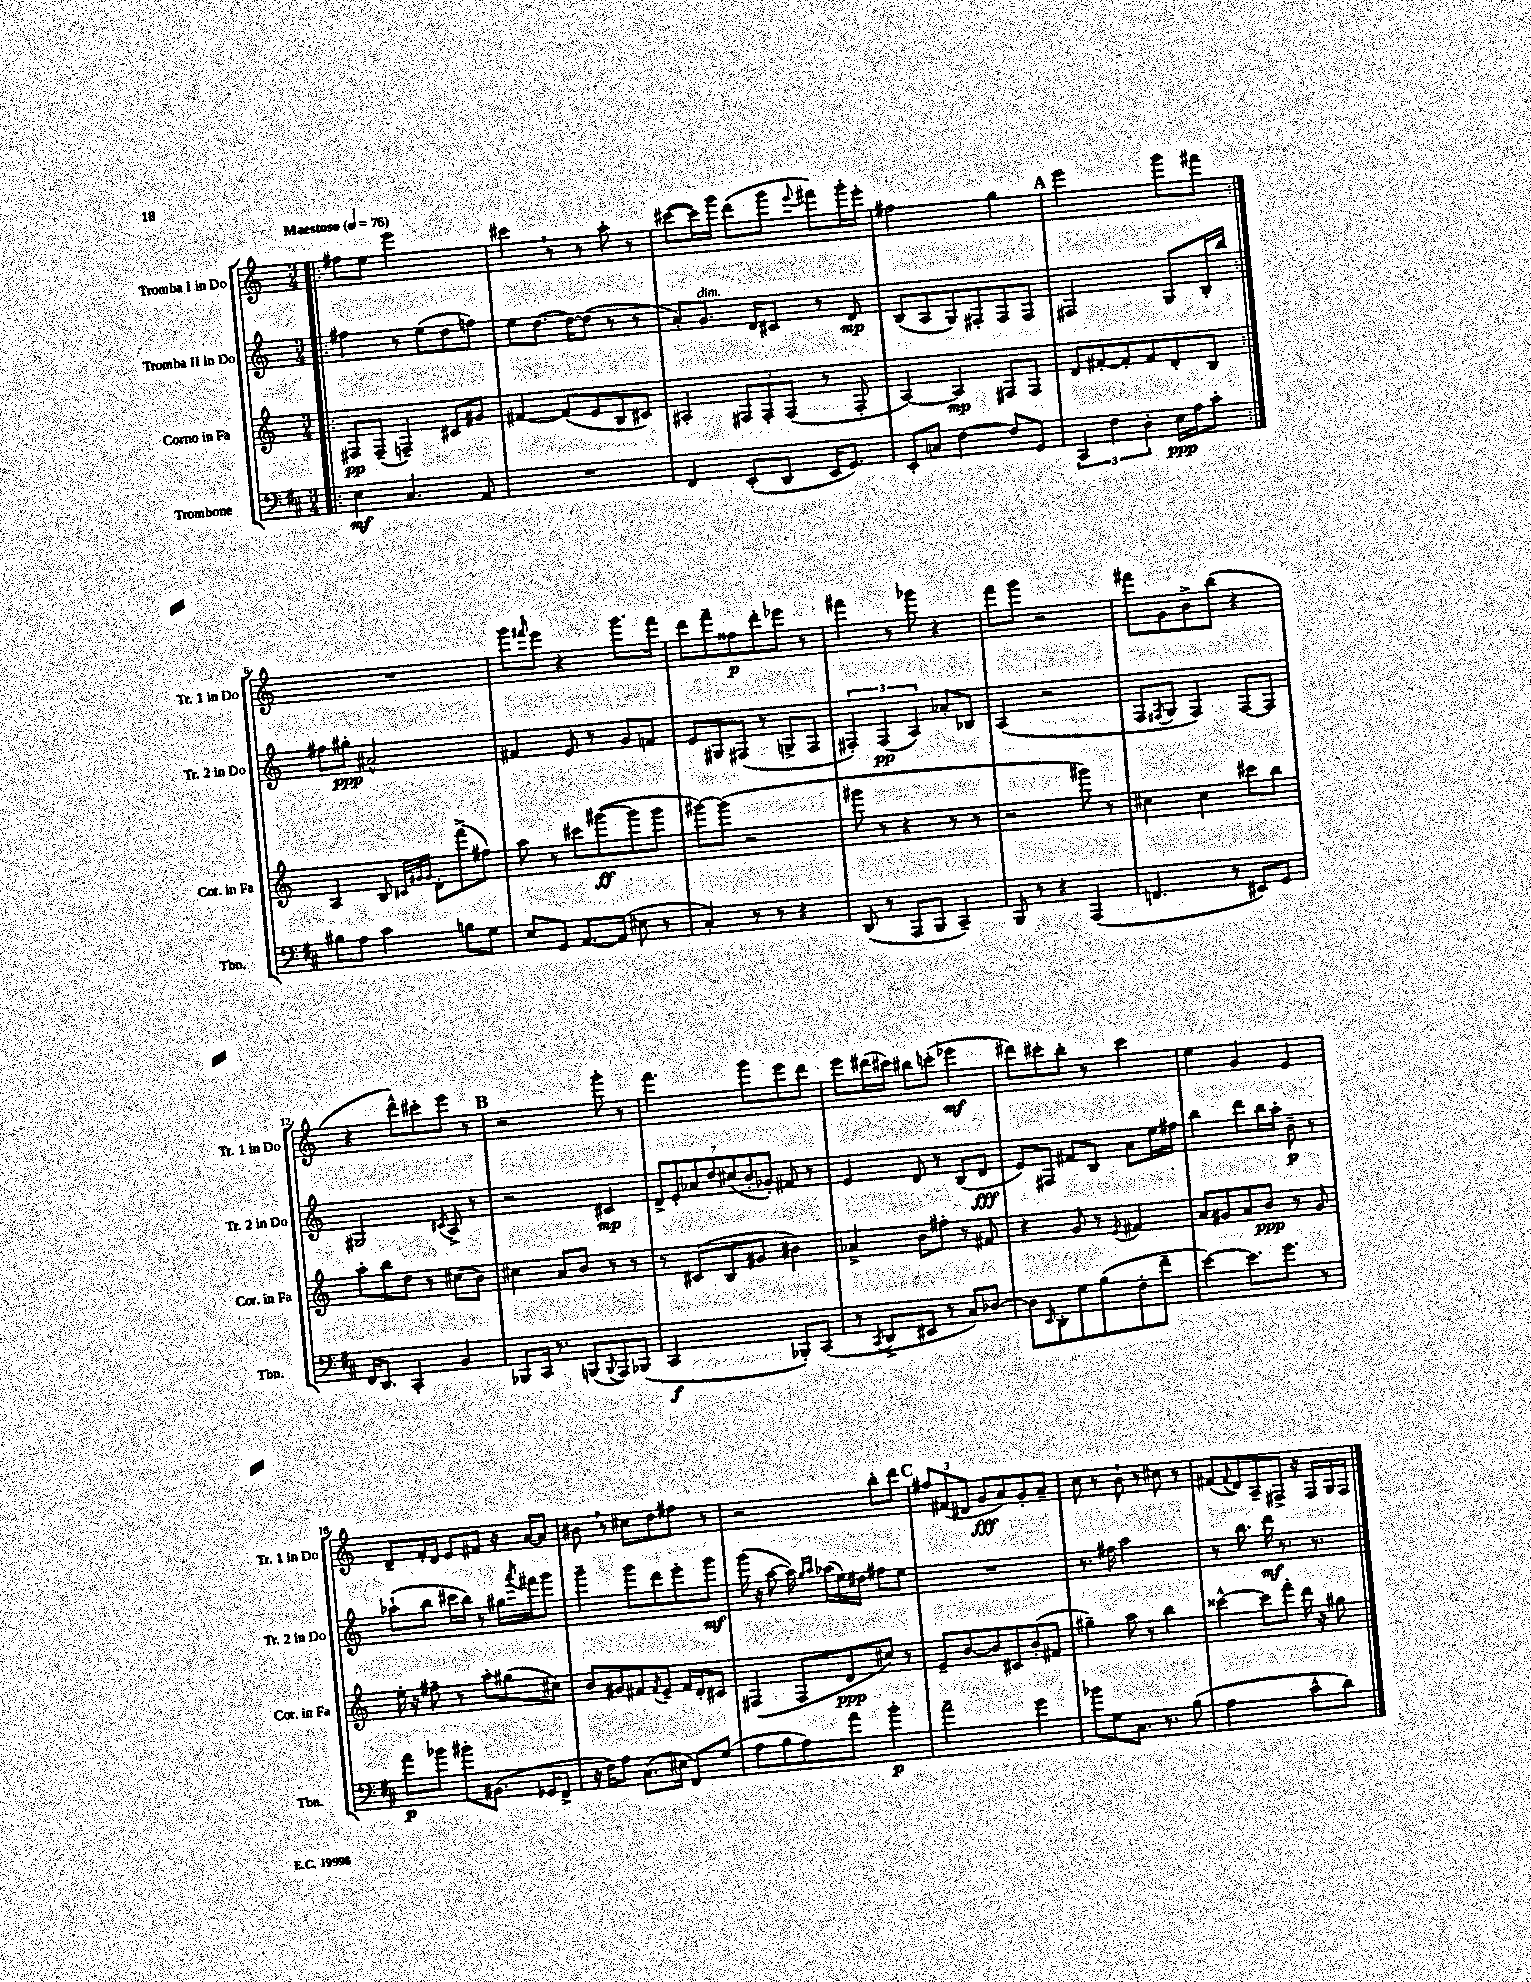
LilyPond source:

<<
\new StaffGroup <<
\new Staff = "s0" \with { instrumentName = "Tromba I in Do" shortInstrumentName = "Tr. 1 in Do" } {
    \clef treble \key c \major \numericTimeSignature \time 3/4 \tempo "Maestoso" 4 = 76
    \repeat volta 2 { \bar ".|:" fis''8 e''8 e'''2 |
    cis'''4 \breathe r8 r8 a''8-. r8 |
    cis'''8~( cis'''16) g'''16 d'''8( g'''8 \appoggiatura { e'''8 } fis'''8) g'''16-. e'''16-. |
    fis''2 g''4 |
    \mark \markup { \bold "A" } e'''2 g'''8 fis'''8 | }
    R2. |
    g'''8 \grace { fis'''16 } e'''8 r4 g'''8. fis'''16 |
    d'''8 f'''8-- fisis''8\p d'''8-. ees'''8 r8 |
    fis'''4 r8 ges'''8 r4 |
    f'''8 g'''8 r2 |
    fis'''8 g'8 b'8-> b''8( r4 |
    r4 d'''8-^) cis'''8-. e'''8 r8 |
    \mark \markup { \bold "B" } r2 g'''8-. r8 |
    f'''4. g'''8 e'''8 d'''8 |
    e'''8 dis'''16( cis'''16) bis''8 c'''8-.( ees'''4\mf |
    dis'''8) cis'''8-. b''8-. r8 cis'''4 |
    e''4 g'4 e'4 |
    d'8-- f'16-. d'16 e'8 fis'8 r16 a'16~ a'8 |
    bis'8 \breathe r8 cis''8 d''8 fis''8 r8 |
    r2 b''8-. d'''8 |
    \mark \markup { \bold "C" } \tuplet 3/2 { fis''8 fis'8( dis'8 } g'8\fff a'8) g'8-. a'8-- |
    c''8 r8 b'8-! r8 cis''8 r8 |
    fis'8( \appoggiatura { fis'8 } d'8) a8-- fis8-> r16 fis16 g16 fis16 \bar "|." |
}
\new Staff = "s1" \with { instrumentName = "Tromba II in Do" shortInstrumentName = "Tr. 2 in Do" } {
    \clef treble \key c \major \numericTimeSignature \time 3/4
    \repeat volta 2 { \bar ".|:" fis''4 r8 e''8( d''8 f''8) |
    e''8 d''8.~ d''16~ d''8( r8 r8 |
    a'8-.) g'8.^\markup { \italic "dim." } d'16 cis'8 r8 d'8\mp |
    b8( a8 g8) fis8-. fis8 fis8 |
    \mark \markup { \bold "A" } fis2 g8 b16-. b''16 | }
    fis''8 gis''8-.\ppp ais'2-^ |
    fis'4 e'8 r8 g'8 f'8 |
    e'8 gis8 fis8( r8 g8-> fis8 |
    \tuplet 3/2 { fis4-.) fis4\pp( a4) } aes'8-. bes8 |
    a4( r2 |
    f8 \acciaccatura { fis8 } g8 fis4) fis8~ fis8 |
    gis2 \acciaccatura { cis'8 } a8-> r8 |
    \mark \markup { \bold "B" } r2 cis'4\mp |
    \tuplet 7/4 { d'8-> e'8-. aes'8 d''8 cis''8( b'8-. ges'8-.) } fis'8 r8 |
    e'4 d'8 r8 b8( d'8\fff |
    e'8) fis8 fis'8 b8 a'8 e''16 fis''16 |
    b''4 d'''8 b''16 a''16-. b'8--\p r8 |
    aes''8-!( b''8 cis'''16 b''16) r8 gis''16 \acciaccatura { a'''8 } fis'''16 g'''8 |
    g'''4-- g'''8 d'''8 e'''8-. g'''8\mf |
    g'''16( r16 a''8~ a''16) \grace { g''16 a''16 } aes''16( e''16) dis''16 fis''8 e''8 |
    \mark \markup { \bold "C" } R2. |
    r8. fis''16 a''2 |
    r8 b''8. d'''16\mf r8. r8. \bar "|." |
}
\new Staff = "s2" \with { instrumentName = "Corno in Fa" shortInstrumentName = "Cor. in Fa" } {
    \clef treble \key c \major \numericTimeSignature \time 3/4
    \repeat volta 2 { \bar ".|:" fis8\pp fis8--( f4--) cis'8 gis'8 |
    fis'4~ fis'8( e'8 b8 cis'8) |
    ais4-. \tuplet 3/2 { fis8 fis8-. fis8( } r8 fis8-. |
    a4~) a4\mp fis8 fis8 |
    \mark \markup { \bold "A" } d'8 fis'8~-. fis'8-. fis'8 d'8-. b8 | }
    a4 b8 \grace { cis'32 gis'32 gis'32 } d'8-. f'''8->( fis''8) |
    a''8 r8 cis'''8 gis'''8~\ff( gis'''8 gis'''8 |
    gis'''8~) gis'''8( r2 |
    gis'''8 r8 r4 r8 r8 |
    r2 gis'''8) r8 |
    cis''4 cis''4 cis'''8 b''8 |
    a''8-. b''8 d''8 r8 cis''8( b'8) |
    \mark \markup { \bold "B" } cis''4 a'8 b'8 r8 r8 |
    r8 cis'8( b8 gis'8 bis'4) |
    aes'4-> b'8 fis''8-. r8 fis'8 |
    r4 g'8 r8 \acciaccatura { e'8 } fis'4 |
    a'8 gis'8 a'8 b'8\ppp r8 gis'8 |
    e''16-. r16 fis''8-- r8 a''8-. gis''8( cis''8) |
    b'8 gis'8 fis'8 \acciaccatura { fis'8 } e'8-- fis'16 d'16-. cis'8 |
    fis4( fis8 d'8\ppp cis''8) r8 |
    \mark \markup { \bold "C" } e'8-- b'8~ b'8 cis'8 b'8-.( fis'8 |
    gis''4--) a''8 r8 b''4 |
    cisis'''4~-^ cisis'''8 f'''8-. d'''16 r16 gis''8 \bar "|." |
}
\new Staff = "s3" \with { instrumentName = "Trombone" shortInstrumentName = "Tbn." } {
    \clef bass \key d \major \numericTimeSignature \time 3/4
    \repeat volta 2 { \bar ".|:" e4\mf cis4. a,8 |
    R2. |
    fis,4 e,8-.( d,8 e,16 g,8.) |
    e,8-. c8 fis4~ fis8 g,8 |
    \mark \markup { \bold "A" } \tuplet 3/2 { cis,4 fis4 d4-. } e16\ppp a16 cis'8-. | }
    bis8 a8 cis'4 b8 g8 |
    e8 g,8 a,8.~ a,16( eis8 r8 |
    cis4-.) r8 r8 r4 |
    d,8( r8 a,,8 b,,8 cis,4--) |
    b,,8 r8 r4 a,,4( |
    f,4. r8 eis,8) g,8 |
    fis,16 d,8. cis,4-. b,4 |
    \mark \markup { \bold "B" } bes,,8 cis,16 r8. b,,8( \appoggiatura { b,,8 } a,,8) bes,,8( |
    cis,2\f bes,,8-.) cis,8( |
    r8 \acciaccatura { cis,8 } d,8-> eis,8 r8 cis8) des8~ |
    des8 \grace { e,16 } d,8-. g8 b8( fis8-. fis'8-- |
    e'4~) e'8. g'8. r8 |
    a'8\p bes'8 bis'8-. bis,8.( ges,16 fis,8-> |
    r16 fis16) a8 cis8.( eis16 fis,8) g8( |
    a8 b8 a8) a'8 b'4-.\p |
    \mark \markup { \bold "C" } a'2-- g'4 |
    bes'8 g8 cis8. r8. b8( |
    a2 cis'8-^ d'8) \bar "|." |
}
>>
>>
